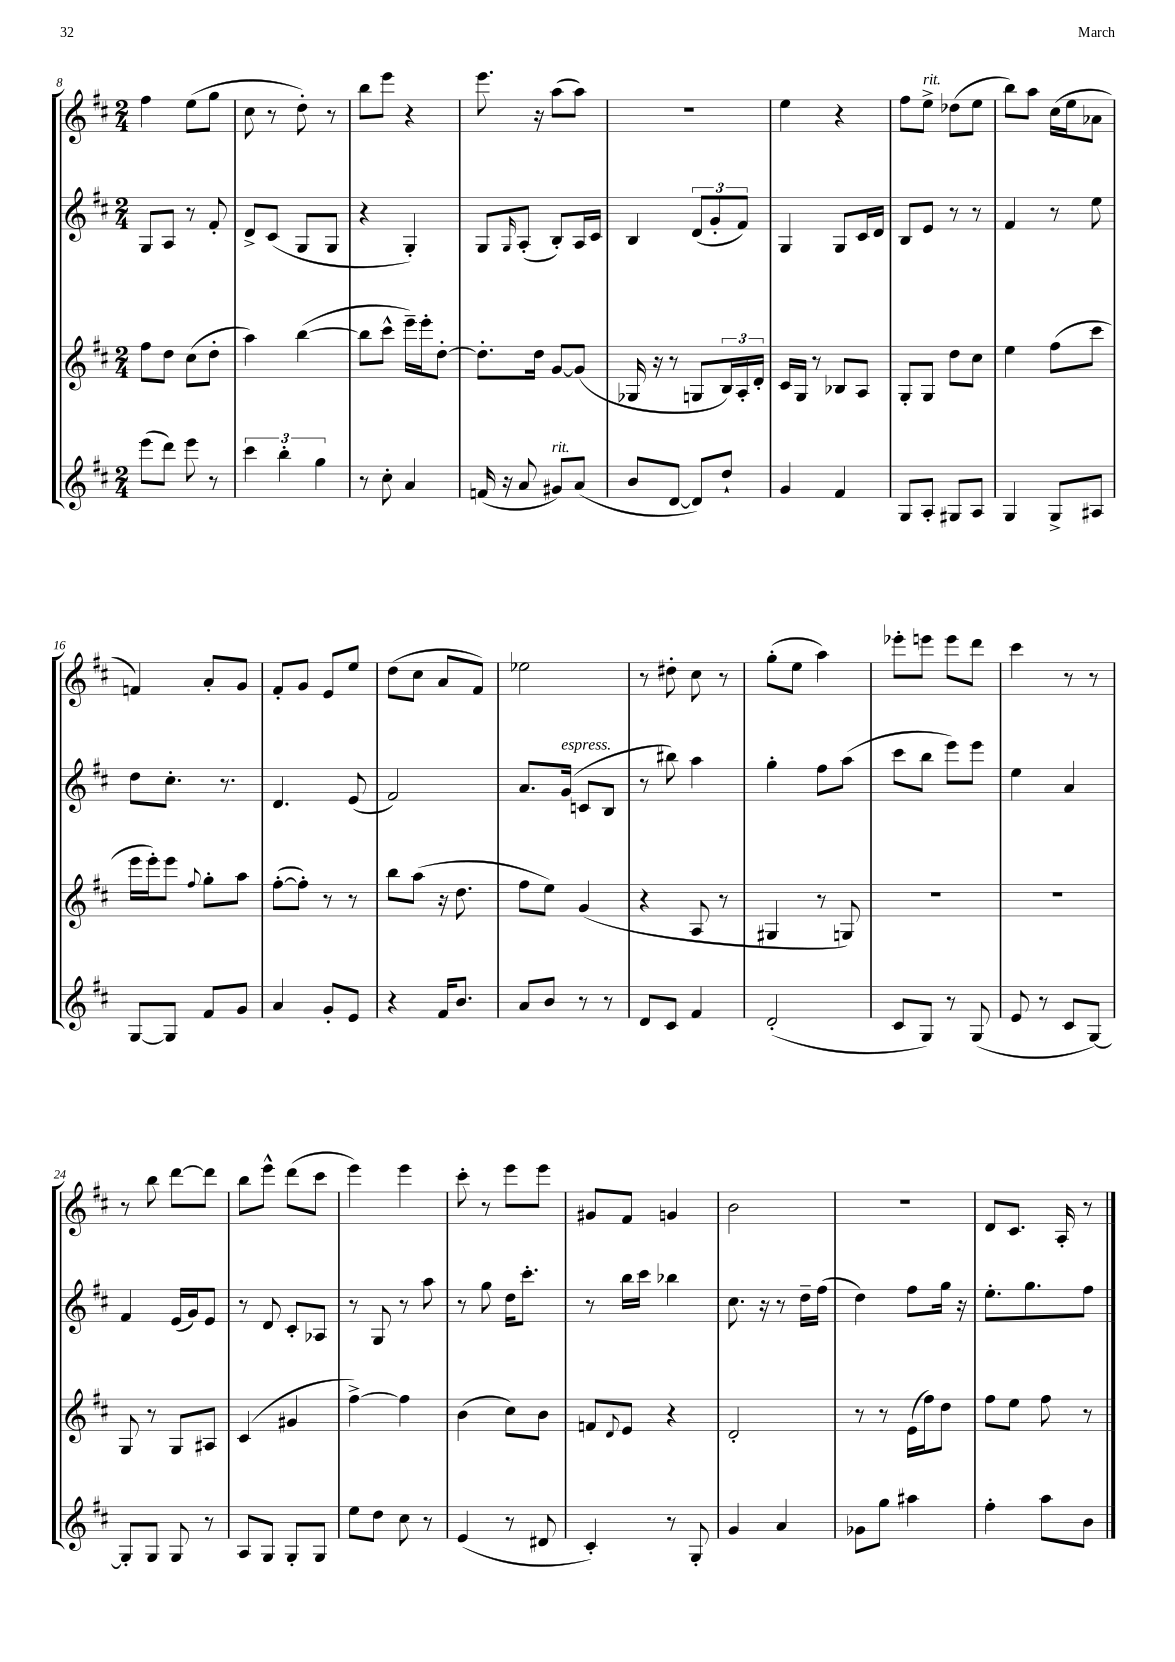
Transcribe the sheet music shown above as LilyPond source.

<<
\new StaffGroup <<
\new Staff = "s0" {
    \clef treble \key d \major \numericTimeSignature \time 2/4
    fis''4 e''8( g''8 |
    cis''8 r8 d''8-.) r8 |
    b''8 e'''8 r4 |
    e'''8. r16 a''8( a''8) |
    R2 |
    e''4 r4 |
    fis''8 e''8->^\markup { \italic "rit." } des''8( e''8 |
    b''8) a''8 cis''16( e''16 aes'8 |
    f'4) a'8-. g'8 |
    fis'8-. g'8 e'8 e''8 |
    d''8( cis''8 a'8 fis'8) |
    ees''2 |
    r8 dis''8-. cis''8 r8 |
    g''8-.( e''8 a''4) |
    ees'''8-. e'''8 e'''8 d'''8 |
    cis'''4 r8 r8 |
    r8 b''8 d'''8~ d'''8 |
    b''8 e'''8-^ d'''8( cis'''8 |
    e'''4) e'''4 |
    cis'''8-. r8 e'''8 e'''8 |
    gis'8 fis'8 g'4 |
    b'2 |
    r2 |
    d'8 cis'8. a16-. r8 \bar "|." |
}
\new Staff = "s1" {
    \clef treble \key d \major \numericTimeSignature \time 2/4
    g8 a8 r8 fis'8-. |
    d'8-> cis'8( g8 g8 |
    r4 g4-.) |
    g8 \grace { g16 } a8-.( b8-.) a16 cis'16 |
    b4 \tuplet 3/2 { d'8( g'8-. fis'8) } |
    g4 g8 cis'16 d'16 |
    b8 e'8 r8 r8 |
    fis'4 r8 e''8 |
    d''8 cis''8.-. r8. |
    d'4. e'8( |
    fis'2) |
    a'8. g'16^\markup { \italic "espress." }( c'8 b8 |
    r8 bis''8) a''4 |
    g''4-. fis''8 a''8( |
    cis'''8 b''8 e'''8) e'''8 |
    e''4 a'4 |
    fis'4 e'16( g'16) e'8 |
    r8 d'8 cis'8-. aes8 |
    r8 g8 r8 a''8 |
    r8 g''8 d''16 cis'''8.-. |
    r8 b''16 cis'''16 bes''4 |
    cis''8. r16 r8 d''16-- fis''16( |
    d''4) fis''8 g''16 r16 |
    e''8.-. g''8. fis''8 \bar "|." |
}
\new Staff = "s2" {
    \clef treble \key d \major \numericTimeSignature \time 2/4
    fis''8 d''8 cis''8( d''8-. |
    a''4) b''4~( |
    b''8 cis'''8-^ e'''16--) e'''16-. d''8~-. |
    d''8.-. d''16 g'8~ g'8( |
    ges16 r16 r8 g8 \tuplet 3/2 { b16) a16-. d'16-. } |
    cis'16 g16 r8 bes8 a8 |
    g8-. g8 d''8 cis''8 |
    e''4 fis''8( cis'''8 |
    e'''16 e'''16-.) e'''8 \appoggiatura { fis''8 } g''8-. a''8 |
    fis''8~-.( fis''8-.) r8 r8 |
    b''8 a''8( r16 d''8. |
    fis''8 e''8) g'4( |
    r4 a8 r8 |
    gis4 r8 g8) |
    r2 |
    R2 |
    g8 r8 g8 ais8 |
    cis'4( gis'4 |
    fis''4~->) fis''4 |
    b'4( cis''8) b'8 |
    f'8 \appoggiatura { d'8 } e'8 r4 |
    d'2-. |
    r8 r8 e'16( fis''16) d''8 |
    fis''8 e''8 fis''8 r8 \bar "|." |
}
\new Staff = "s3" {
    \clef treble \key d \major \numericTimeSignature \time 2/4
    e'''8( d'''8) e'''8 r8 |
    \tuplet 3/2 { cis'''4 b''4-. g''4 } |
    r8 cis''8-. a'4 |
    f'16( r16 a'8 gis'8^\markup { \italic "rit." }) a'8( |
    b'8 d'8~ d'8) d''8-! |
    g'4 fis'4 |
    g8 a8-. gis8 a8 |
    g4 g8-> ais8 |
    g8~ g8 fis'8 g'8 |
    a'4 g'8-. e'8 |
    r4 fis'16 b'8. |
    a'8 b'8 r8 r8 |
    d'8 cis'8 fis'4 |
    d'2-.( |
    cis'8 g8) r8 g8( |
    e'8 r8 cis'8 g8~) |
    g8-. g8 g8 r8 |
    a8 g8 g8-. g8 |
    e''8 d''8 cis''8 r8 |
    e'4( r8 dis'8 |
    cis'4-.) r8 g8-. |
    g'4 a'4 |
    ges'8 g''8 ais''4 |
    fis''4-. a''8 b'8 \bar "|." |
}
>>
>>
\layout { \context { \Score currentBarNumber = #8 } }
